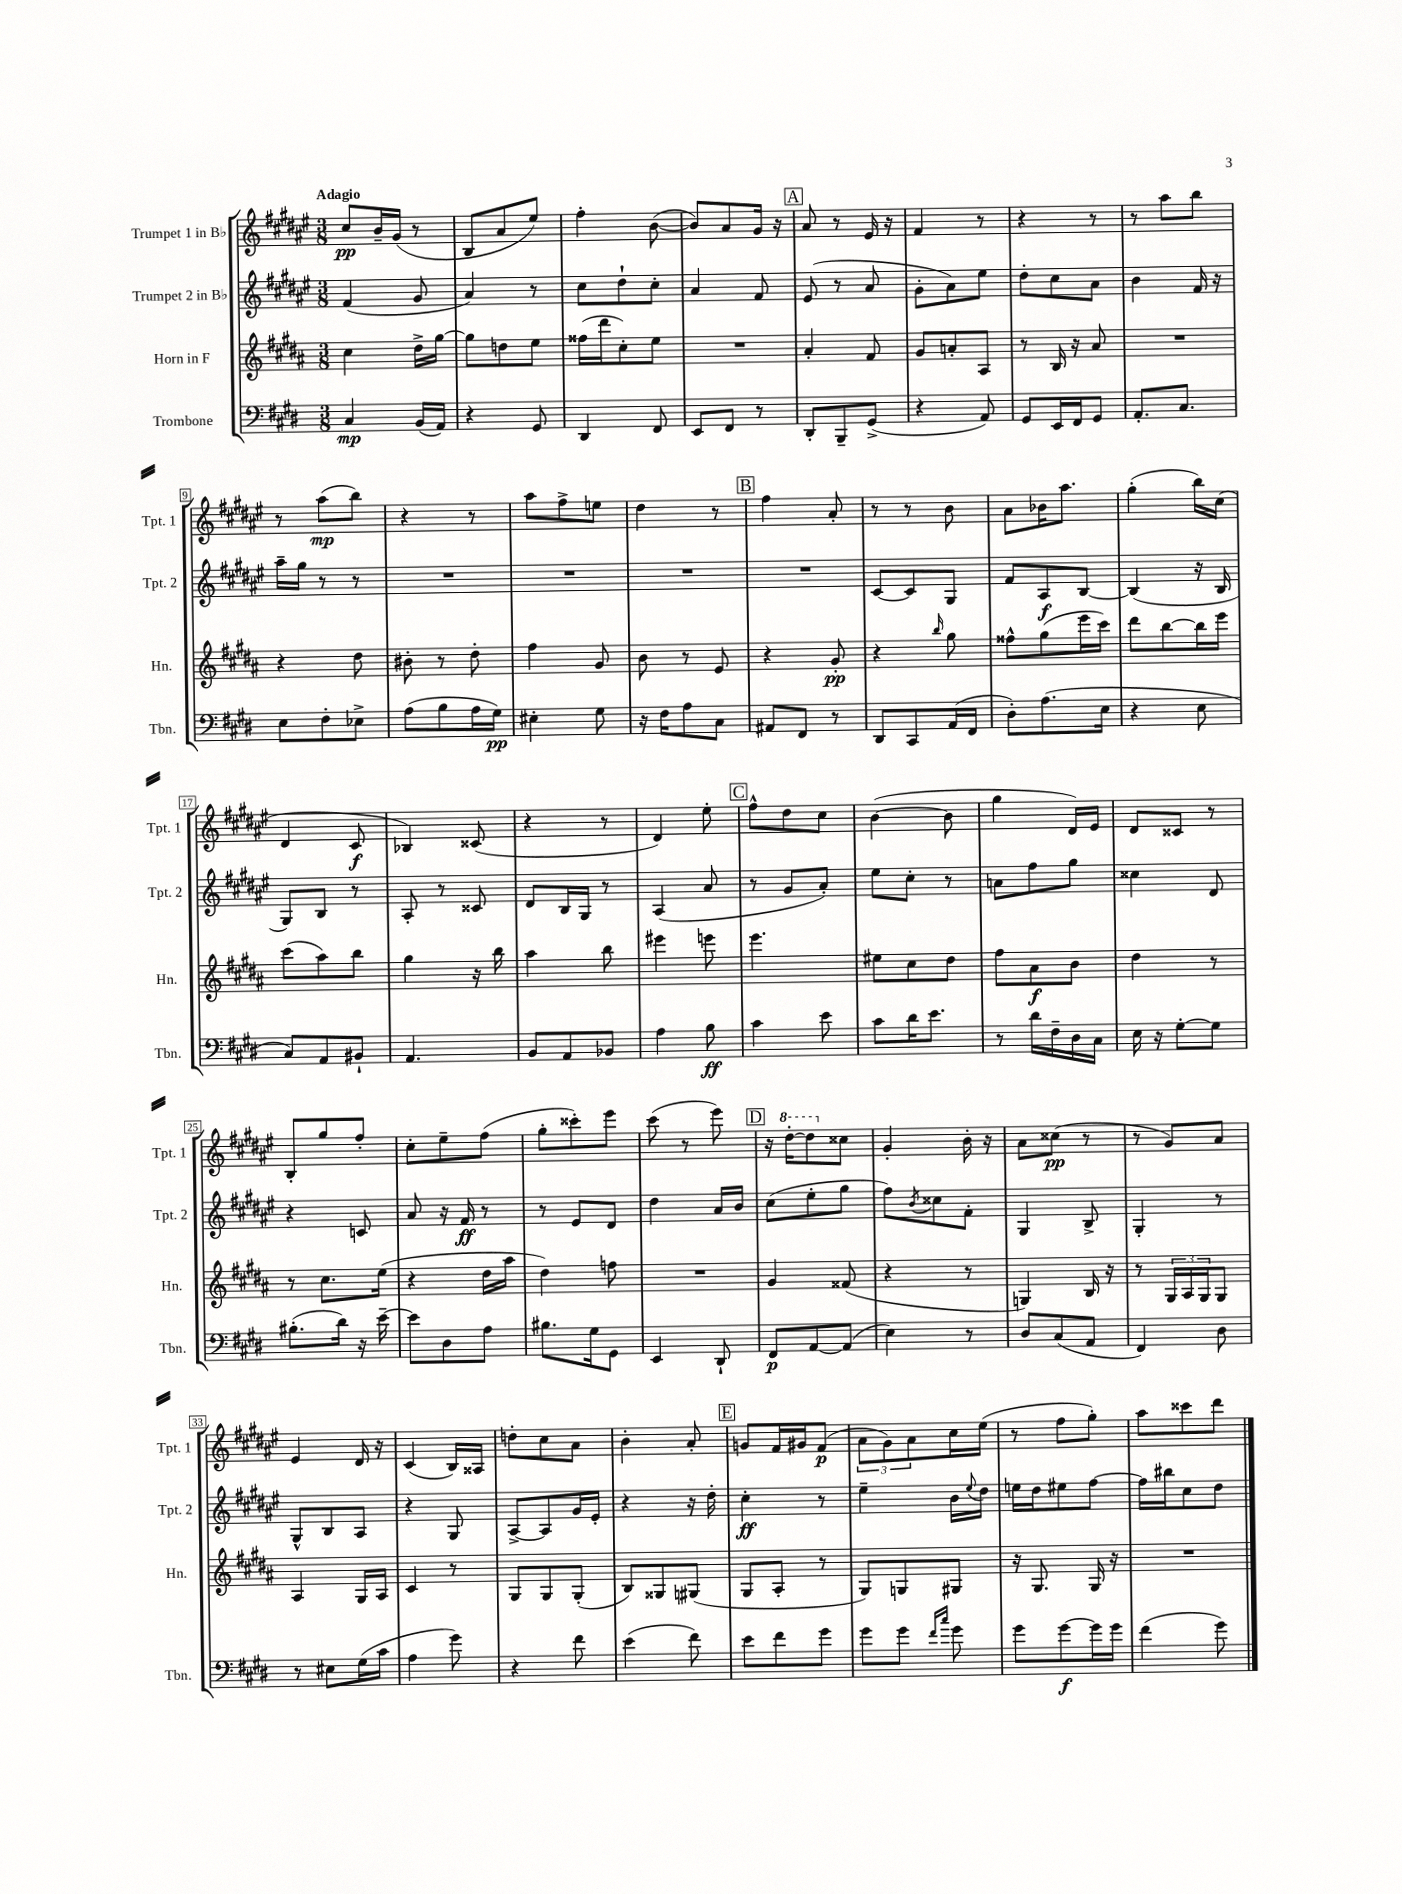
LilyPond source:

<<
\new StaffGroup <<
\new Staff = "s0" \with { instrumentName = "Trumpet 1 in Bb" shortInstrumentName = "Tpt. 1" } {
    \clef treble \key fis \major \numericTimeSignature \time 3/8 \tempo "Adagio"
    cis''8\pp b'16-- gis'16( r8 |
    b8 ais'8 eis''8) |
    fis''4-. b'8~( |
    b'8) ais'8 gis'16 r16 |
    \mark \markup { \box "A" } ais'8 r8 eis'16 r16 |
    fis'4 r8 |
    r4 r8 |
    r8 ais''8 b''8 |
    r8 ais''8\mp( b''8) |
    r4 r8 |
    ais''8 fis''8-> e''8 |
    dis''4 r8 |
    \mark \markup { \box "B" } fis''4 ais'8-. |
    r8 r8 b'8 |
    ais'8 bes'16 ais''8. |
    gis''4-.( b''16) cis''16( |
    dis'4 cis'8\f |
    bes4) cisis'8( |
    r4 r8 |
    dis'4) eis''8-. |
    \mark \markup { \box "C" } fis''8-^ dis''8 cis''8 |
    b'4~( b'8 |
    gis''4 dis'16) eis'16 |
    dis'8 cisis'8 r8 |
    b8-. gis''8 fis''8-. |
    cis''8-. eis''8-- fis''8( |
    gis''8-. cisis'''8-.) eis'''8 |
    cis'''8( r8 eis'''8) |
    \mark \markup { \box "D" } r16 \ottava #1 dis'''16~-. dis'''8 \ottava #0 cisis''8 |
    gis'4-. b'16-. r16 |
    ais'8 cisis''8\pp( r8 |
    r8 gis'8) ais'8 |
    eis'4 dis'16 r16 |
    cis'4( b16) aisis16 |
    d''8-. cis''8 ais'8 |
    b'4-. ais'8-. |
    \mark \markup { \box "E" } g'8 fis'16 gis'16 fis'8\p( |
    \tuplet 3/2 { ais'8 gis'8) ais'8 } cis''16 eis''16( |
    r8 fis''8 gis''8-.) |
    ais''8 cisis'''8 dis'''8 \bar "|." |
}
\new Staff = "s1" \with { instrumentName = "Trumpet 2 in Bb" shortInstrumentName = "Tpt. 2" } {
    \clef treble \key fis \major \numericTimeSignature \time 3/8
    fis'4( gis'8 |
    ais'4) r8 |
    cis''8 dis''8-! cis''8-. |
    ais'4 fis'8 |
    \mark \markup { \box "A" } eis'8( r8 ais'8 |
    gis'8-. ais'8) eis''8 |
    dis''8-. cis''8 ais'8 |
    b'4 fis'16 r16 |
    ais''16-- gis''16 r8 r8 |
    R4. |
    R4. |
    R4. |
    \mark \markup { \box "B" } R4. |
    cis'8~ cis'8 gis8 |
    fis'8 ais8\f b8~ |
    b4( r16 b16 |
    gis8) b8 r8 |
    ais8-. r8 cisis'8 |
    dis'8 b16 gis16 r8 |
    ais4( ais'8 |
    \mark \markup { \box "C" } r8 gis'8 ais'8-.) |
    eis''8 cis''8-. r8 |
    a'8 fis''8 gis''8 |
    cisis''4 dis'8 |
    r4 c'8 |
    ais'8 r16 fis'16\ff r8 |
    r8 eis'8 dis'8 |
    dis''4 ais'16 b'16 |
    \mark \markup { \box "D" } cis''8( eis''8-. gis''8 |
    fis''8) \acciaccatura { b'8 } cisis''8 fis'8-. |
    gis4 b8-> |
    gis4-. r8 |
    gis8-^ b8 ais8 |
    r4 gis8 |
    ais8~-> ais8 gis'16 eis'16-. |
    r4 r16 dis''16-. |
    \mark \markup { \box "E" } cis''4-.\ff r8 |
    eis''4-- b'16 \appoggiatura { eis''8 } dis''16 |
    e''16 dis''16 eis''8 fis''8~ |
    fis''16 bis''16 cis''8 dis''8 \bar "|." |
}
\new Staff = "s2" \with { instrumentName = "Horn in F" shortInstrumentName = "Hn." } {
    \clef treble \key b \major \numericTimeSignature \time 3/8
    cis''4 dis''16-> gis''16~ |
    gis''8 d''8 e''8 |
    fisis''16( dis'''16 cis''8-.) e''8 |
    R4. |
    \mark \markup { \box "A" } ais'4-. fis'8 |
    gis'8 a'8-. ais8 |
    r8 b16 r16 ais'8 |
    R4. |
    r4 dis''8 |
    bis'8-. r8 dis''8-. |
    fis''4 gis'8 |
    b'8 r8 e'8 |
    \mark \markup { \box "B" } r4 gis'8-.\pp |
    r4 \grace { b''16 } gis''8 |
    fisis''8-^ gis''8( e'''16 cis'''16) |
    dis'''8 b''8~ b''16 e'''16 |
    cis'''8( ais''8) b''8 |
    gis''4 r16 b''16 |
    ais''4 b''8 |
    eis'''4 e'''8 |
    \mark \markup { \box "C" } e'''4. |
    eis''8 cis''8 dis''8 |
    fis''8 ais'8\f b'8 |
    dis''4 r8 |
    r8 cis''8. e''16( |
    r4 dis''16 ais''16 |
    dis''4) f''8 |
    R4. |
    \mark \markup { \box "D" } gis'4 fisis'8( |
    r4 r8 |
    g4) b16 r16 |
    r8 \tuplet 3/2 { gis16 ais16 gis16 } gis8 |
    ais4 gis16 ais16 |
    cis'4 r8 |
    gis8 gis8 gis8-.( |
    b8) gisis8 gis8( |
    \mark \markup { \box "E" } gis8 ais8-. r8 |
    gis8) g8 gis8 |
    r16 gis8. gis16 r16 |
    R4. \bar "|." |
}
\new Staff = "s3" \with { instrumentName = "Trombone" shortInstrumentName = "Tbn." } {
    \clef bass \key e \major \numericTimeSignature \time 3/8
    cis4\mp b,16( a,16) |
    r4 gis,8 |
    dis,4 fis,8 |
    e,8 fis,8 r8 |
    \mark \markup { \box "A" } dis,8-. b,,8-- gis,8->( |
    r4 a,8) |
    gis,8 e,16 fis,16 gis,8 |
    a,8.-. cis8. |
    e8 fis8-. ees8-> |
    a8( b8 a16 gis16\pp) |
    eis4-. gis8 |
    r16 fis16 a8 cis8 |
    \mark \markup { \box "B" } ais,8 fis,8 r8 |
    dis,8 cis,8 a,16( fis,16 |
    dis8-.) a8.( e16 |
    r4 e8 |
    cis8) a,8 bis,8-! |
    a,4. |
    b,8 a,8 bes,8 |
    a4 b8\ff |
    \mark \markup { \box "C" } cis'4 e'8 |
    cis'8 dis'16 e'8. |
    r8 dis'16 fis16-- dis16 cis16 |
    e16 r16 gis8~-. gis8 |
    bis8.-.( dis'16) r16 e'16~-- |
    e'8 dis8 a8 |
    bis8. gis16 gis,8 |
    e,4 dis,8-! |
    \mark \markup { \box "D" } fis,8\p a,8~ a,8( |
    e4) r8 |
    dis8 cis8( a,8 |
    fis,4) dis8 |
    r8 eis8 gis16( cis'16 |
    a4 gis'8) |
    r4 fis'8 |
    e'4( fis'8) |
    \mark \markup { \box "E" } e'8 fis'8 gis'8 |
    gis'8 gis'8 \grace { fis'16 cis''16 } gis'8 |
    gis'8 gis'8~\f gis'16 gis'16 |
    fis'4( gis'8) \bar "|." |
}
>>
>>
\layout { \context { \Score \override BarNumber.stencil = #(make-stencil-boxer 0.1 0.3 ly:text-interface::print) } }
